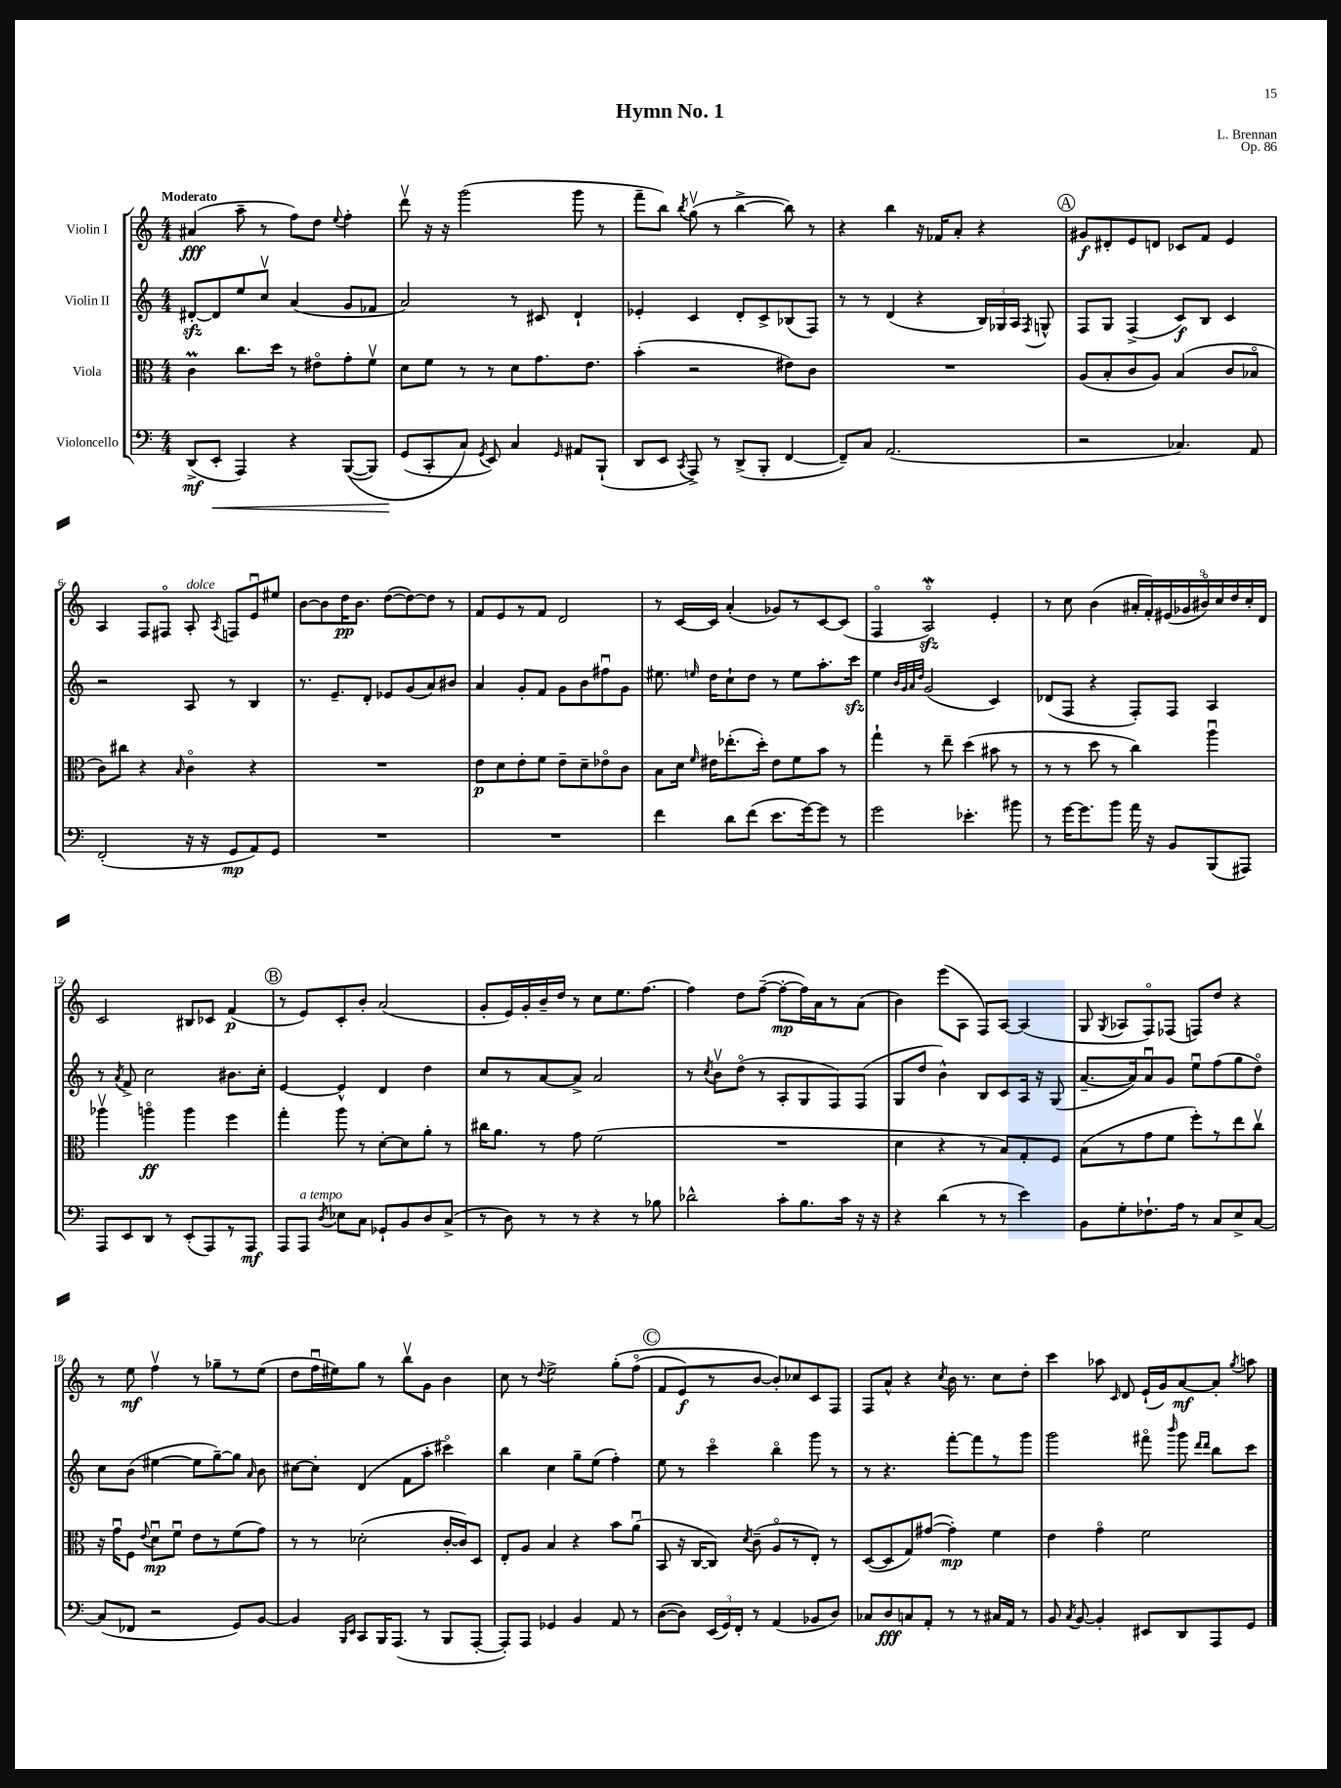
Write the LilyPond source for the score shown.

\header { title = "Hymn No. 1" composer = "L. Brennan" opus = "Op. 86" }
<<
\new StaffGroup <<
\new Staff = "s0" \with { instrumentName = "Violin I" } {
    \clef treble \key c \major \numericTimeSignature \time 4/4 \tempo "Moderato"
    \autoBeamOff ais'4\fff( a''8-- r8 f''8[) d''8] \appoggiatura { e''8 } f''4-. |
    d'''8\upbow r16 r16 g'''2( g'''8 r8 |
    f'''8[-- b''8]) \acciaccatura { b''8 } g''8\upbow( r8 b''4~-> b''8) r8 |
    r4 b''4 r16 fes'16[ a'8]-. r4 |
    \mark \markup { \circle "A" } gis'8[\f dis'8-. e'8 d'8] ces'8[ f'8] e'4 |
    a4 f8[ fis8]\flageolet a8-.^\markup { \italic "dolce" } \acciaccatura { a8 } f8[ e'8\downbow eis''8] |
    b'8[~ b'8 d''16\pp b'8.] d''8[~( d''8~) d''8] r8 |
    f'8[ e'8 r8 f'8] d'2 |
    r8 c'16[~ c'16] a'4-.( ges'8[) r8 c'8~ c'8]( |
    f4\flageolet a2\flageolet\mordent\sfz) e'4-. |
    r8 c''8 b'4( \tuplet 9/8 { ais'16[-. f'16-.) eis'16( ges'16 bis'16\flageolet) c''16 d''16 c''16-. d'16] } |
    c'2 bis8[ ces'8] f'4\p( |
    \mark \markup { \circle "B" } r8 e'8[) c'8-. b'8]-. a'2( |
    g'8[-. e'16) g'16-. b'16-- d''16] r8 c''8[ e''8. f''8.]~ |
    f''4 d''8[ f''8]~--( f''8[~-.\mp f''16) a'16 r8 a'8]( |
    b'4) e'''8[( a8] f8[) a8]~ a4( |
    g8 \acciaccatura { g8 } aes8[ f8\flageolet) fes8]( f8[) d''8] r4 |
    r8 e''8\mf f''4\upbow r8 ges''8[-- r8 e''8]( |
    d''8[ f''16\downbow eis''16) g''8] r8 b''8[\upbow g'8] b'4 |
    c''8 r8 \appoggiatura { d''8 } e''2-> g''8[-.\( f''8]\flageolet( |
    \mark \markup { \circle "C" } f'8[ e'8\f) r8 b'8]~ b'8[-.\) ces''8 c'8 f8] |
    f8[ a'8]-^ r4 \acciaccatura { c''8 } b'16 r8. c''8[ d''8]-. |
    c'''4 aes''8 \grace { c'16 } d'8 e'16[-!( g'16) a'8~\mf a'8]-. \acciaccatura { g''8 } a''8 \bar "|." |
}
\new Staff = "s1" \with { instrumentName = "Violin II" } {
    \clef treble \key c \major \numericTimeSignature \time 4/4
    \autoBeamOff dis'8[~-.\sfz dis'8 e''8 c''8]\upbow a'4( g'8[ fes'8] |
    a'2) r8 cis'8 d'4-! |
    ees'4-. c'4 d'8[-. c'8-> bes8( f8]) |
    r8 r8 d'4( r4 \tuplet 3/2 { b16[) ges16 a16] } \acciaccatura { f8 } g8-^ |
    \mark \markup { \circle "A" } f8[ g8] f4->( c'8[\f) b8] c'4 |
    r2 a8 r8 b4 |
    r8. e'8.[-- d'8]-. ees'8[ g'8( a'8) bis'8] |
    a'4 g'8[-. f'8] g'8[ b'8 fis''8\downbow g'8] |
    eis''8. \grace { e''16 } d''16[ c''8-! d''8] r8 e''8[ a''8.-. c'''16]\sfz |
    e''4 \grace { b'32[ g'32 a'32 d''32] } g'2( c'4) |
    des'8[( f8] r4 f8[-.) f8] a4 |
    r8 \acciaccatura { a'8 } f'8-> c''2 bis'8.[ c''16]-. |
    \mark \markup { \circle "B" } e'4~ e'4-^ d'4 d''4 |
    c''8[ r8 a'8~ a'8]-> a'2 |
    r8 \acciaccatura { c''8 } b'8[\upbow d''8]\flageolet( r8 a8[-. g8 f8) f8]( |
    g8[ d''8] b'4-^) b8[ c'8 a16] r16 g8( |
    a'8.[~-- a'16) a'8\downbow g'8] e''8[\downbow f''8( g''8 d''8]\flageolet) |
    c''8[ b'8]( eis''4~ eis''8[ g''8~--) g''8] \grace { a'16 } b'8 |
    cis''8[~ cis''8]-. d'4( f'8[ a''8]-. cis'''4\flageolet) |
    b''4 c''4 g''8[-- e''8]( f''4-.) |
    \mark \markup { \circle "C" } e''8 r8 c'''4\flageolet b''4\flageolet g'''8 r8 |
    r8 r4. f'''8[~-. f'''8 r8 g'''8] |
    g'''2 fis'''8\flageolet \grace { b'''16 } g'''8 \grace { d'''16[ d'''16] } b''8[ c'''8] \bar "|." |
}
\new Staff = "s2" \with { instrumentName = "Viola" } {
    \clef alto \key c \major \numericTimeSignature \time 4/4
    \autoBeamOff c'4\prall c''8.[ d''16] r8 eis'8[\flageolet g'8-. f'8]\upbow |
    d'8[ f'8] r8 r8 d'8[ g'8. e'8.] |
    b'4-.( r2 eis'8[) c'8] |
    R1 |
    \mark \markup { \circle "A" } a8[( b8-. c'8 a8]) b4( c'8[ bes8]\flageolet |
    c'8[) cis''8] r4 \grace { b16 } c'4\flageolet r4 |
    R1 |
    e'8[\p d'8 e'8-. f'8] e'8[-- d'8-- ees'8\flageolet c'8] |
    b8[ d'16] \grace { f'16 } eis'16[ ees''8.-.( d''16]-.) eis'8[ f'8 b'8] r8 |
    g''4-! r8 e''8-- d''4( bis'8 r8 |
    r8 r8 d''8 r8 c''4) a''4\downbow |
    aes''4\upbow a''4\flageolet\ff a''4 f''4 |
    \mark \markup { \circle "B" } g''4-. a''8 r8 d'8[~-. d'8 a'8]-. r8 |
    cis''16[ a'8.] r8 g'8 f'2( |
    R1 |
    d'4 r4 r8 b8[) g8-. f8] |
    b8[( r8 g'8 f'8] f''8[-.) r8 e''8 c''8]\upbow |
    r16 g'16[\downbow f8] \appoggiatura { e'8 } d'8[\downbow\mp f'8]\downbow e'8[ r8 f'8( g'8]) |
    r8 r8 des'2-.( c'16[~-. c'16) d8] |
    e8[-. a8] b4 r4 b'8[ a'8]\downbow( |
    \mark \markup { \circle "C" } b,8 r16 c16[~ c8]) \acciaccatura { d'8 } c'8--( a8[\flageolet r8 e8]-.) r8 |
    d8[~( d8 g8) gis'8]~( gis'4-.\mp) f'4 |
    e'4 g'4\flageolet f'2 \bar "|." |
}
\new Staff = "s3" \with { instrumentName = "Violoncello" } {
    \clef bass \key c \major \numericTimeSignature \time 4/4
    \autoBeamOff d,8[->\mf( e,8]-.\< a,,4) r4 b,,8[~(\( b,,8]) |
    g,8[\!( c,8-. c8]\) \acciaccatura { g,8 } e,8) c4 \grace { g,16 } ais,8[ b,,8]-!( |
    d,8[ e,8] \acciaccatura { c,8 } a,,8->) r8 d,8[->( b,,8]-. f,4~ |
    f,8[--) c8] a,2.( |
    \mark \markup { \circle "A" } r2 ces4.) a,8 |
    f,2-.( r16 r16 g,8[\mp a,8) g,8] |
    R1 |
    R1 |
    f'4 d'8[ f'8]( e'8.[ g'16~) g'8] r8 |
    g'2 ees'4.-. bis'8 |
    r8 g'16[~ g'8. b'8] a'16 r16 b,8[ b,,8( ais,,8]) |
    a,,8[ e,8 d,8] r8 e,8[-.( a,,8) r8 a,,8]\mf |
    \mark \markup { \circle "B" } a,,8[ a,,8]^\markup { \italic "a tempo" } \acciaccatura { d8 } ees8[ c8] ges,8[-! b,8 d8 c8]->( |
    r8 d8) r8 r8 r4 r8 bes8 |
    des'2-^ c'8[-. b8. c'16] r16 r16 |
    r4 d'4( r8 r8 e'4) |
    b,8[ g8-. fes8.-! a16] r8 c8[ e8-> c8]~ |
    c8[( fes,8] r2 g,8[) b,8]~ |
    b,4 \grace { b,,16[ e,16] } c,8[ b,,16 a,,8.]( r8 b,,8[ a,,8]~-. |
    a,,8[-.) a,,8] ges,4 b,4 a,8 r8 |
    \mark \markup { \circle "C" } d8[~( d8]) \tuplet 3/2 { e,16[( g,16) f,16]-. } r8 a,4( bes,8[ d8]) |
    ces8[ d8\fff c8 a,8]-. r8 r8 cis16[ a,16] r8 |
    b,8 \acciaccatura { c8 } b,8~ b,4-. eis,8[ d,8 a,,8 g,8] \bar "|." |
}
>>
>>
